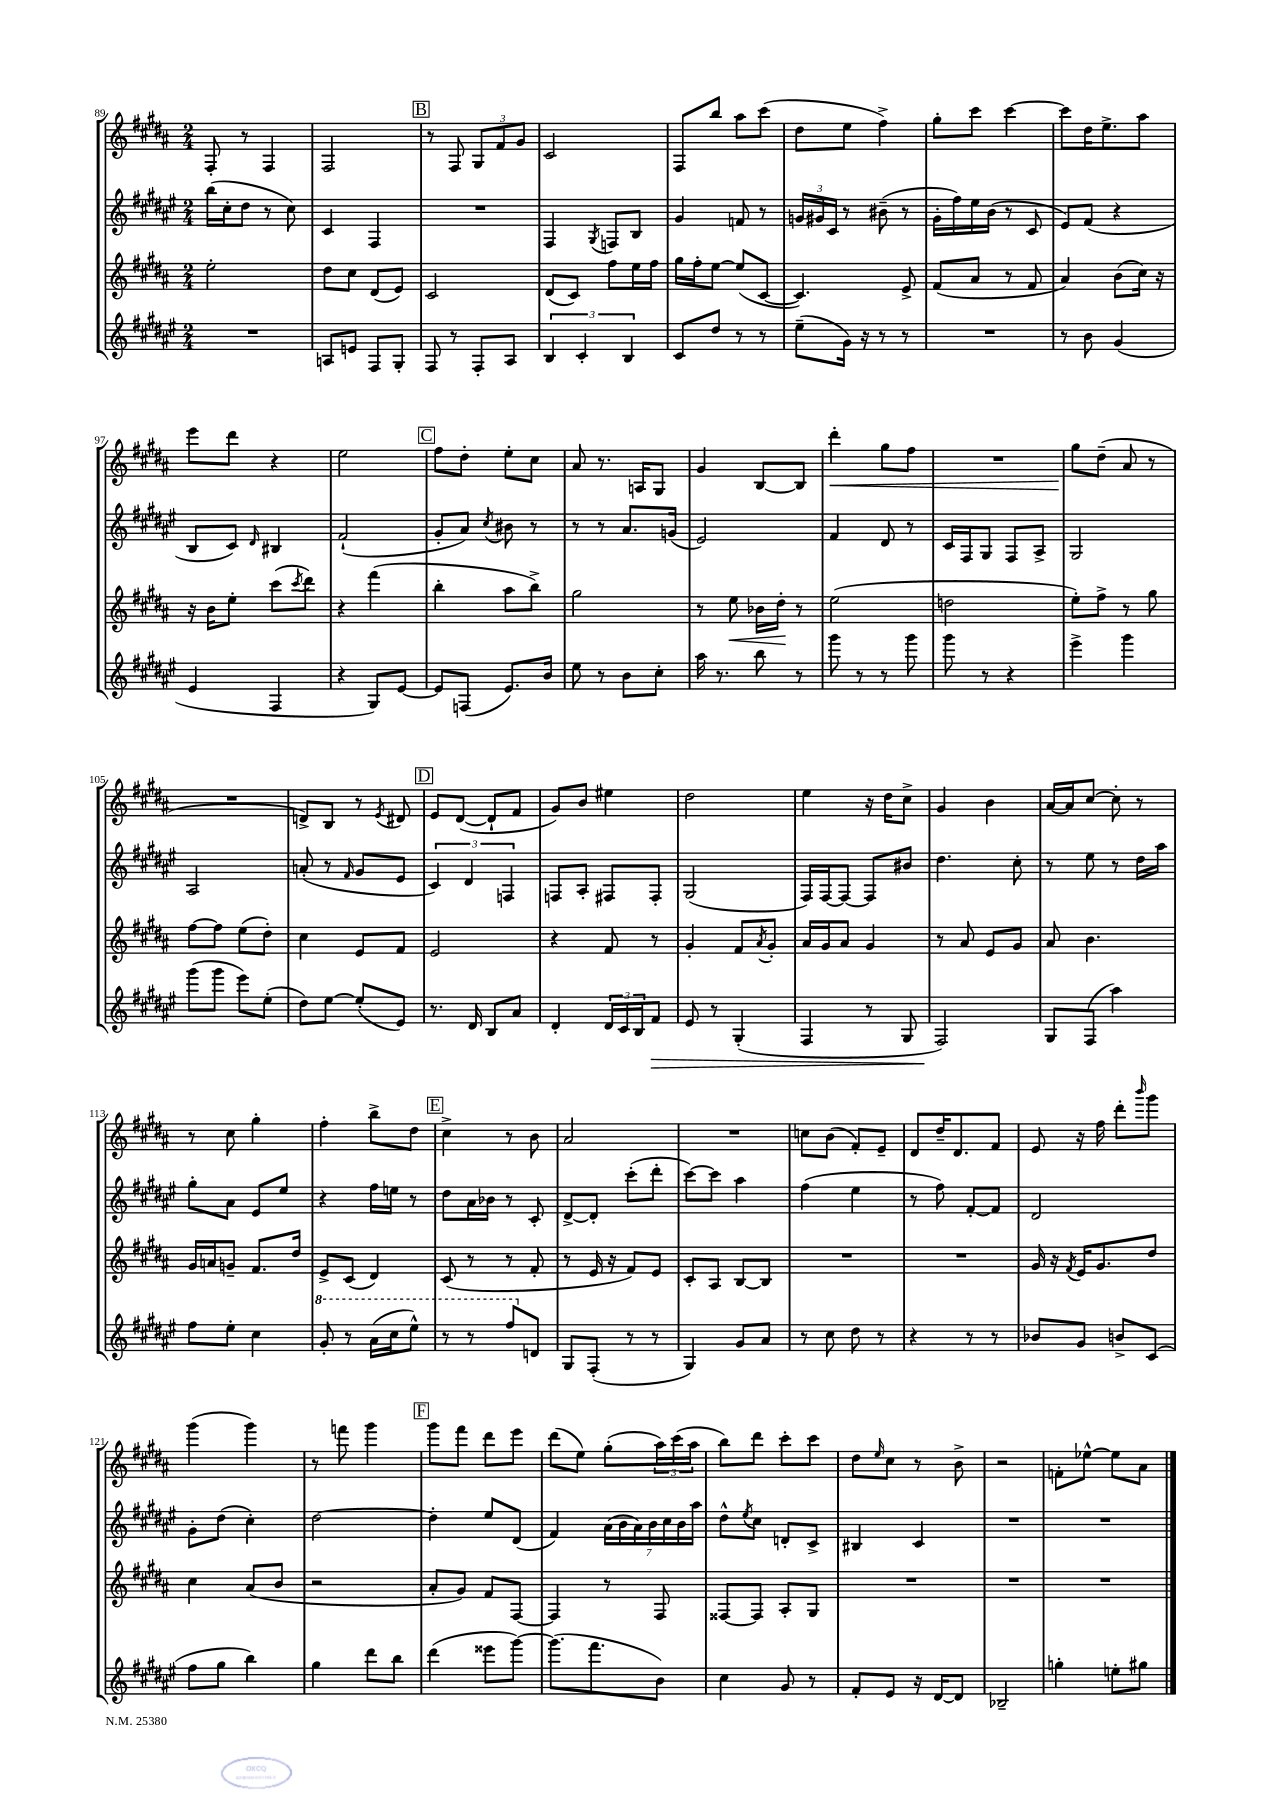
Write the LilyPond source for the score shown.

<<
\new StaffGroup <<
\new Staff = "s0" {
    \clef treble \key b \major \numericTimeSignature \time 2/4
    fis8-. r8 fis4 |
    fis2 |
    \mark \markup { \box "B" } r8 fis8 \tuplet 3/2 { gis8 fis'8 gis'8 } |
    cis'2 |
    fis8 b''8 ais''8 cis'''8( |
    dis''8 e''8 fis''4->) |
    gis''8-. cis'''8 cis'''4~ |
    cis'''8 dis''16 e''8.-> ais''8 |
    e'''8 dis'''8 r4 |
    e''2 |
    \mark \markup { \box "C" } fis''8 dis''8-. e''8-. cis''8 |
    ais'8 r8. a16 gis8 |
    gis'4 b8~ b8 |
    dis'''4-.\< gis''8 fis''8 |
    R2 |
    gis''8\! dis''8--( ais'8 r8 |
    R2 |
    d'8->) b8 r8 \acciaccatura { e'8 } dis'8 |
    \mark \markup { \box "D" } e'8 dis'8~( dis'8-! fis'8 |
    gis'8) b'8 eis''4 |
    dis''2 |
    e''4 r16 dis''16 cis''8-> |
    gis'4 b'4 |
    ais'16~ ais'16 cis''8~ cis''8-. r8 |
    r8 cis''8 gis''4-. |
    fis''4-. b''8-> dis''8 |
    \mark \markup { \box "E" } cis''4-> r8 b'8 |
    ais'2 |
    R2 |
    c''8 b'8( fis'8-.) e'8-- |
    dis'8 dis''16-- dis'8. fis'8 |
    e'8 r16 fis''16 dis'''8-. \grace { b'''16 } gis'''8 |
    gis'''4( gis'''4) |
    r8 f'''8 gis'''4 |
    \mark \markup { \box "F" } gis'''8 fis'''8 dis'''8 e'''8 |
    dis'''8( e''8) gis''8-.( \tuplet 3/2 { ais''16) cis'''16( ais''16 } |
    b''8) dis'''8 cis'''8-. cis'''8 |
    dis''8 \grace { e''16 } cis''8 r8 b'8-> |
    r2 |
    f'8-. ees''8~-^ ees''8 ais'8 \bar "|." |
}
\new Staff = "s1" {
    \clef treble \key fis \major \numericTimeSignature \time 2/4
    b''16( cis''16-. dis''8 r8 cis''8) |
    cis'4 fis4 |
    \mark \markup { \box "B" } R2 |
    fis4 \acciaccatura { gis8 } f8 b8 |
    gis'4 f'8 r8 |
    \tuplet 3/2 { g'16 gis'16 cis'16 } r8 bis'8--( r8 |
    gis'16-. fis''16) eis''16 b'16( r8 cis'8 |
    eis'8) fis'8( r4 |
    b8 cis'8) \grace { dis'16 } bis4 |
    fis'2-!( |
    \mark \markup { \box "C" } gis'8-. ais'8) \acciaccatura { cis''8 } bis'8 r8 |
    r8 r8 ais'8. g'16( |
    eis'2) |
    fis'4 dis'8 r8 |
    cis'16 fis16 gis8 fis8 ais8-> |
    gis2 |
    ais2 |
    a'8-.( r8 \grace { fis'16 } gis'8 eis'8 |
    \mark \markup { \box "D" } \tuplet 3/2 { cis'4) dis'4 f4 } |
    f8 ais8-. fis8 fis8-. |
    gis2( |
    fis16) fis16~ fis8~ fis8 bis'8 |
    dis''4. cis''8-. |
    r8 eis''8 r8 dis''16 ais''16 |
    gis''8-. ais'8 eis'8 eis''8 |
    r4 fis''16 e''16 r8 |
    \mark \markup { \box "E" } dis''8 ais'16 bes'16 r8 cis'8-. |
    dis'8~-> dis'8-. cis'''8-.( dis'''8-. |
    cis'''8~) cis'''8 ais''4 |
    fis''4( eis''4 |
    r8 fis''8) fis'8~-. fis'8 |
    dis'2 |
    gis'8-. dis''8( cis''4-.) |
    dis''2~ |
    \mark \markup { \box "F" } dis''4-. eis''8 dis'8( |
    fis'4) \tuplet 7/4 { ais'16( b'16 ais'16) b'16 cis''16 b'16 ais''16 } |
    dis''8-^ \acciaccatura { eis''8 } cis''8 d'8-. cis'8-> |
    bis4 cis'4 |
    R2 |
    R2 \bar "|." |
}
\new Staff = "s2" {
    \clef treble \key b \major \numericTimeSignature \time 2/4
    e''2-. |
    dis''8 cis''8 dis'8( e'8) |
    \mark \markup { \box "B" } cis'2 |
    dis'8( cis'8) fis''8 e''16 fis''16 |
    gis''16 fis''16-. e''8~ e''8( cis'8~ |
    cis'4.) e'8-> |
    fis'8( ais'8 r8 fis'8 |
    ais'4) b'8( cis''16) r16 |
    r16 b'16 e''8-. cis'''8( \acciaccatura { cis'''8 } dis'''8) |
    r4 fis'''4( |
    \mark \markup { \box "C" } b''4-. ais''8 b''8->) |
    gis''2 |
    r8 e''8\< bes'16 dis''16-.\! r8 |
    e''2( |
    d''2 |
    e''8-.) fis''8-> r8 gis''8 |
    fis''8~ fis''8 e''8( dis''8-.) |
    cis''4 e'8 fis'8 |
    \mark \markup { \box "D" } e'2 |
    r4 fis'8 r8 |
    gis'4-. fis'8 \acciaccatura { ais'8 } gis'8-. |
    ais'16 gis'16 ais'8 gis'4 |
    r8 ais'8 e'8 gis'8 |
    ais'8 b'4. |
    gis'16 a'16 g'8-- fis'8. dis''16 |
    e'8-> cis'8( dis'4) |
    \mark \markup { \box "E" } cis'8( r8 r8 fis'8-. |
    r8 e'16 r16 fis'8) e'8 |
    cis'8-. ais8 b8~ b8 |
    R2 |
    R2 |
    gis'16 r16 \acciaccatura { fis'8 } e'16 gis'8. dis''8 |
    cis''4 ais'8( b'8 |
    r2 |
    \mark \markup { \box "F" } ais'8-. gis'8) fis'8 fis8~ |
    fis4 r8 fis8 |
    fisis8~ fisis8 ais8-. gis8 |
    R2 |
    R2 |
    R2 \bar "|." |
}
\new Staff = "s3" {
    \clef treble \key fis \major \numericTimeSignature \time 2/4
    R2 |
    a8 e'8 fis8 gis8-. |
    \mark \markup { \box "B" } fis8 r8 fis8-. ais8 |
    \tuplet 3/2 { b4 cis'4-. b4 } |
    cis'8 dis''8 r8 r8 |
    eis''8--( gis'16) r16 r8 r8 |
    R2 |
    r8 b'8 gis'4( |
    eis'4 fis4 |
    r4 gis8) eis'8~ |
    \mark \markup { \box "C" } eis'8 f8( eis'8.) b'16 |
    eis''8 r8 b'8 cis''8-. |
    ais''16 r8. b''8 r8 |
    gis'''8 r8 r8 gis'''8 |
    gis'''8 r8 r4 |
    eis'''4-> gis'''4 |
    gis'''8( gis'''8 eis'''8) eis''8-.( |
    dis''8) eis''8~ eis''8-.( eis'8) |
    \mark \markup { \box "D" } r8. dis'16 b8 ais'8 |
    dis'4-. \tuplet 3/2 { dis'16 cis'16 b16 } fis'8\> |
    eis'8 r8 gis4-.( |
    fis4 r8 gis8 |
    fis2\!) |
    gis8 fis8( ais''4) |
    fis''8 eis''8-. cis''4 |
    \ottava #1 gis''8-. r8 ais''16( cis'''16 eis'''8-^) |
    \mark \markup { \box "E" } r8 r8 fis'''8 \ottava #0 d'8 |
    gis8 fis8-.( r8 r8 |
    gis4) gis'8 ais'8 |
    r8 cis''8 dis''8 r8 |
    r4 r8 r8 |
    bes'8 gis'8 b'8-> cis'8( |
    fis''8 gis''8 b''4) |
    gis''4 dis'''8 b''8 |
    \mark \markup { \box "F" } dis'''4( eisis'''8 gis'''8~) |
    gis'''8.( fis'''8. b'8) |
    cis''4 gis'8 r8 |
    fis'8-. eis'8 r16 dis'16~ dis'8 |
    bes2-- |
    g''4-. e''8-. gis''8 \bar "|." |
}
>>
>>
\layout { \context { \Score currentBarNumber = #89 } }
